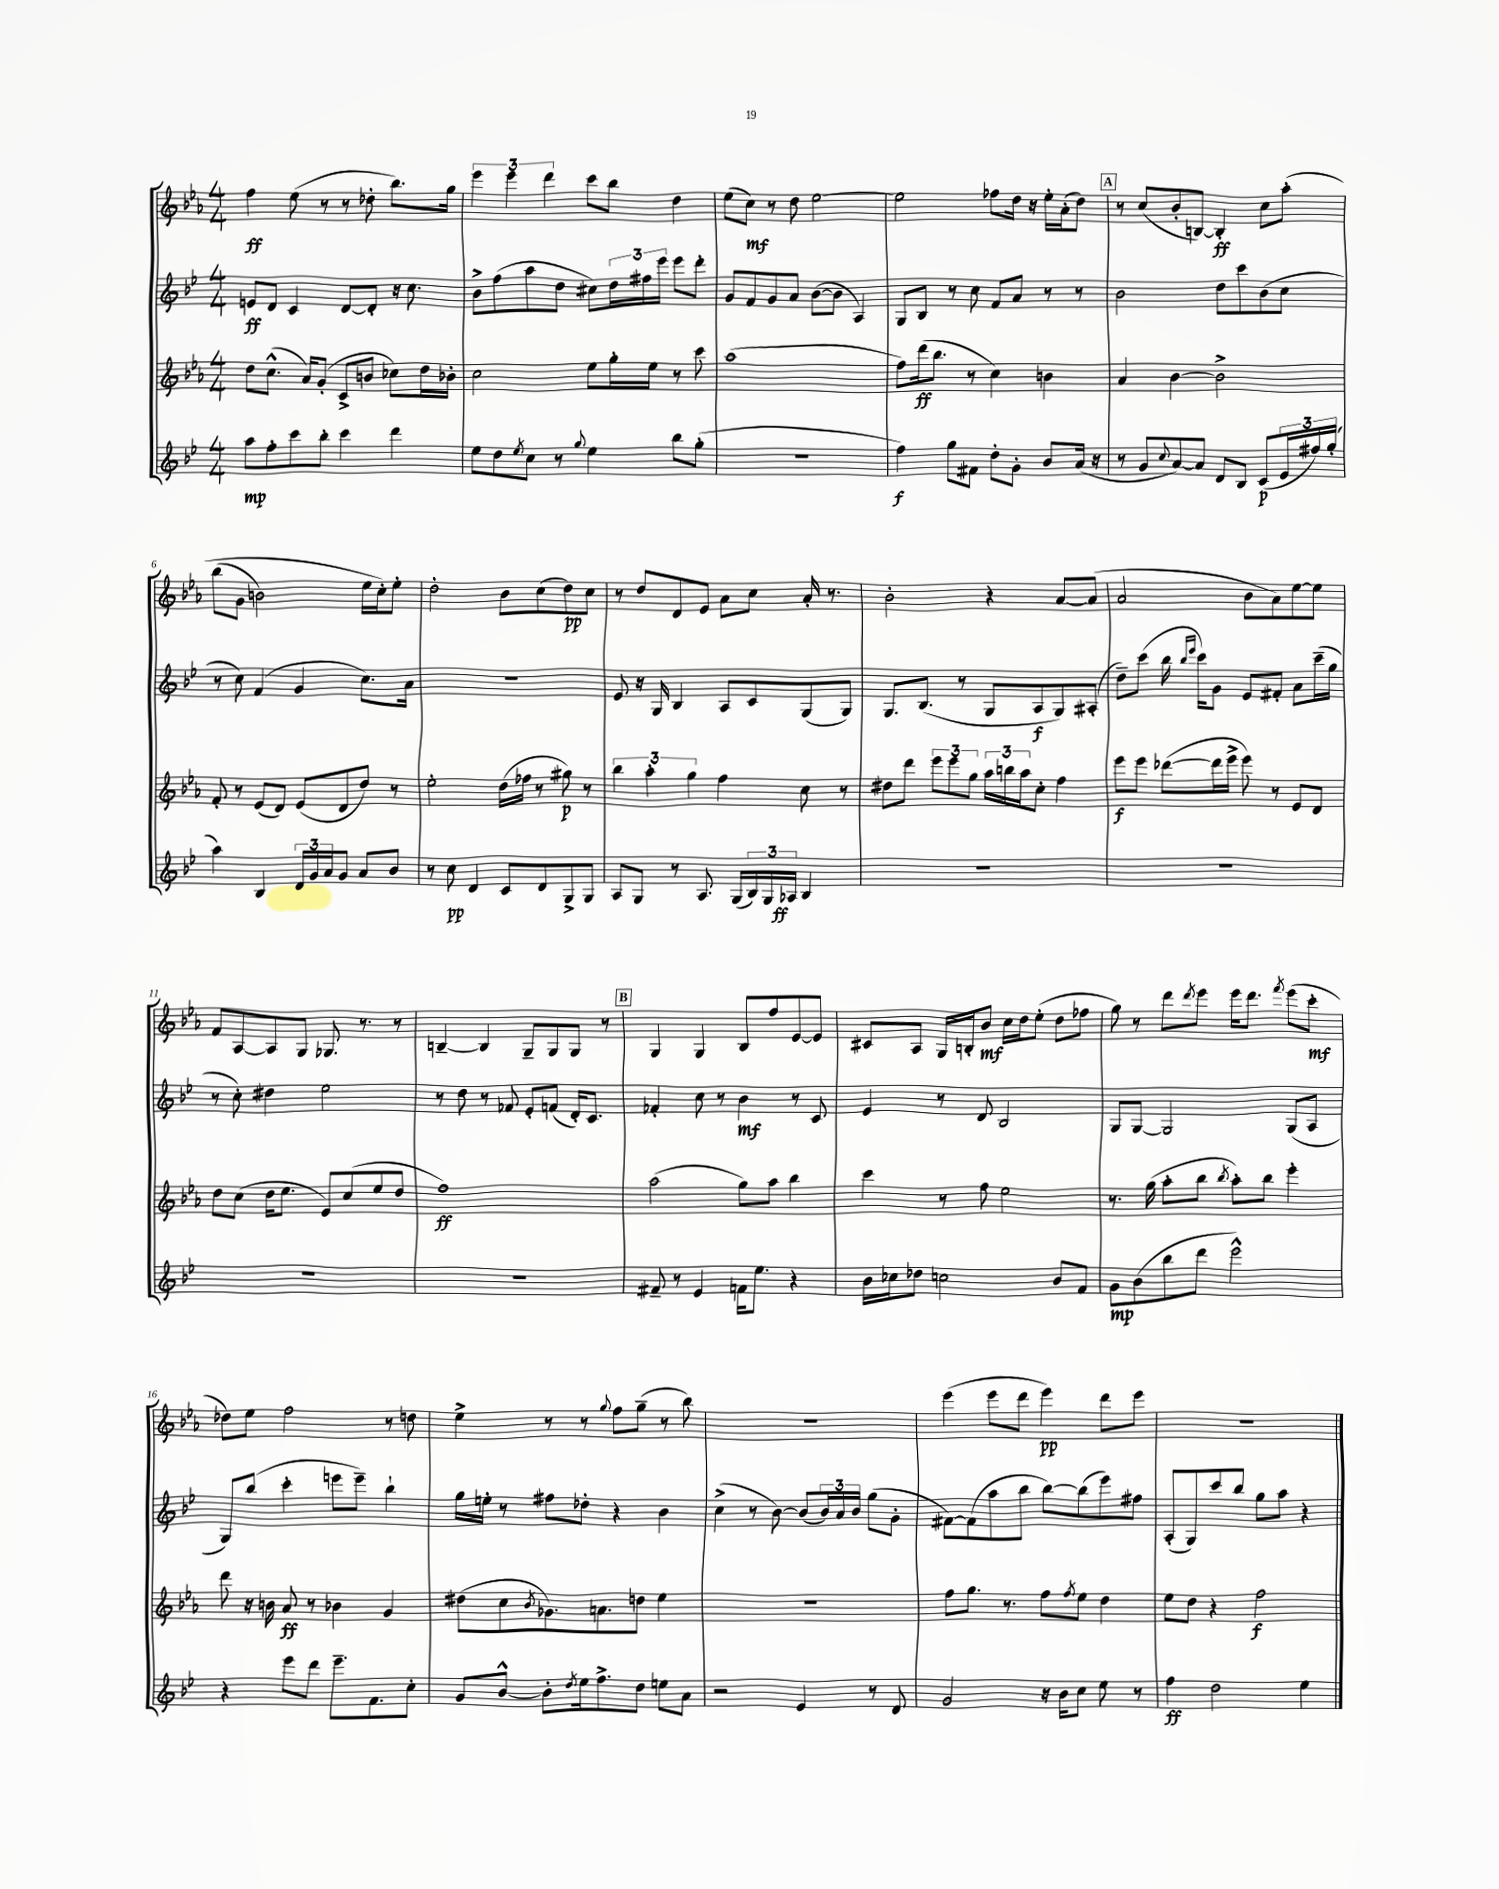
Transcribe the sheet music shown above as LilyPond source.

<<
\new StaffGroup <<
\new Staff = "s0" {
    \clef treble \key ees \major \numericTimeSignature \time 4/4
    f''4\ff ees''8( r8 r8 des''8-. bes''8.) g''16 |
    \tuplet 3/2 { ees'''4 ees'''4 d'''4 } c'''8 bes''8 d''4 |
    ees''8( c''8\mf) r8 d''8 ees''2~ |
    ees''2 fes''8 d''16 r16 ees''16-. aes'16-.( d''8) |
    \mark \markup { \box "A" } r8 c''8( bes'8-. b8~) b4-.\ff c''8 aes''8-.\( |
    bes''8( g'8 b'2) ees''16 c''16-.\) ees''8-. |
    d''2-. bes'8 c''8( d''8\pp) c''8 |
    r8 d''8 d'8 ees'8 aes'8 c''8 aes'16-. r8. |
    bes'2-. r4 aes'8~ aes'8( |
    aes'2 bes'8 aes'8) ees''8~ ees''8 |
    f'8 aes8~ aes8 g8 ges8. r8. r8 |
    b4~-- b4 g8-- g8 g8 r8 |
    \mark \markup { \box "B" } g4 g4 bes8 f''8 ees'8~ ees'8 |
    cis'8 aes8 g16 b16-. bes'8\mf c''16 d''16 ees''8-.( d''8 fes''8 |
    g''8) r8 d'''8 \acciaccatura { d'''8 } ees'''8 ees'''16 d'''8. \acciaccatura { f'''8 } ees'''8( c'''8-.\mf |
    des''8) ees''8 f''2 r8 d''8 |
    ees''4-> r8 r8 \appoggiatura { g''8 } f''8 g''8--( r8 bes''8) |
    R1 |
    ees'''4( ees'''8 d'''8 ees'''4\pp) d'''8 ees'''8 |
    r1 \bar "|." |
}
\new Staff = "s1" {
    \clef treble \key bes \major \numericTimeSignature \time 4/4
    e'8\ff d'8 c'4 d'8~ d'8-. r16 c''8. |
    bes'8-> f''8( a''8 d''8 cis''8) \tuplet 3/2 { d''16 fis''16 ees'''16 } ees'''8 d'''8-. |
    g'8 f'8 g'8 a'8 bes'8~( bes'8 a4) |
    g8 bes8 r8 c''8 f'8 a'8 r8 r8 |
    \mark \markup { \box "A" } bes'2 d''8 c'''8 bes'8( c''8 |
    r8 c''8) f'4( g'4 c''8.) a'16 |
    R1 |
    ees'8 r16 g16 bes4 a8 c'8 g8( g8) |
    g8. bes8.( r8 g8 a8\f g8) ais8-.( |
    d''8--) c'''8( bes''16 \grace { bes''16 ees'''16 } c'''16) g'8 ees'8 fis'8-. a'8 c'''16--( g''16 |
    r8 c''8-.) dis''4 ees''2 |
    r8 d''8 r8 fes'8 ees'8-. f'8( d'16-.) c'8. |
    \mark \markup { \box "B" } fes'4-. c''8 r8 bes'4\mf r8 c'8 |
    ees'4 r8 d'8 bes2 |
    g8 g8~ g2 g8( a8 |
    g8) bes''8( c'''4-. e'''8 e'''8--) bes''4-! |
    g''16 e''16-. r8 fis''8 des''8-. r4 bes'4 |
    c''4->( r8 bes'8~) bes'8( \tuplet 3/2 { bes'16) a'16 bes'16 } g''8( g'8-. |
    fis'8~) fis'8( a''8 bes''8 bes''8~) bes''8( ees'''8) fis''8 |
    a8-.( g8) c'''8 bes''8 g''8 a''8 r4 \bar "|." |
}
\new Staff = "s2" {
    \clef treble \key ees \major \numericTimeSignature \time 4/4
    d''8 c''8.-^( aes'16) g'8-.( c'8-> b'8 ces''8) d''16 bes'16-. |
    c''2 ees''8 g''16-. ees''16 r8 c'''8 |
    aes''1( |
    f''8) d'''16\ff( bes''8. r8 c''4) b'4 |
    \mark \markup { \box "A" } aes'4 bes'4~ bes'2-> |
    f'8-. r8 ees'8( d'8) ees'8( d'8 d''8) r8 |
    ees''2-. d''16( fes''16 r8 gis''8\p) r8 |
    \tuplet 3/2 { bes''4 aes''4-. g''4 } f''4 c''8 r8 |
    dis''8 d'''8 \tuplet 3/2 { ees'''8 ees'''8 g''8 } \tuplet 3/2 { aes''16 b''16 aes''16 } c''8-. f''4 |
    ees'''8\f ees'''8 des'''8~( des'''16 ees'''16-> ees'''8) r8 ees'8 d'8 |
    d''8 c''8( d''16 ees''8. ees'8) c''8( ees''8 d''8 |
    f''1\ff) |
    \mark \markup { \box "B" } aes''2( g''8) aes''8 bes''4 |
    c'''4 r8 f''8 ees''2 |
    r8. g''16( aes''8-. bes''8 \acciaccatura { bes''8 } aes''8-.) bes''8 ees'''4-. |
    d'''8 r16 b'16 aes'8\ff r8 bes'4 g'4 |
    dis''8( c''8 \acciaccatura { bes'8 } ges'8.) a'8. d''8 ees''4 |
    R1 |
    f''8 g''8. r8. f''8 \acciaccatura { f''8 } ees''8 d''4 |
    ees''8 d''8 r4 f''2\f \bar "|." |
}
\new Staff = "s3" {
    \clef treble \key bes \major \numericTimeSignature \time 4/4
    a''8\mp f''8-. c'''8 bes''8-. c'''4 d'''4 |
    ees''8 d''8 \acciaccatura { ees''8 } c''8 r8 \appoggiatura { g''8 } ees''4 bes''8 g''8-.( |
    R1 |
    f''4\f) g''8 fis'8 d''8-. g'8-. bes'8 a'16( r16 |
    \mark \markup { \box "A" } r8 g'8 \appoggiatura { c''8 } a'8~) a'8 d'8 bes8 c'8\p( \tuplet 3/2 { ees'16 fis''16) g''16-.( } |
    a''4) bes4 \tuplet 3/2 { d'16 g'16 a'16 } g'8 a'8 bes'8 |
    r8 c''8\pp d'4 c'8 d'8 g8-> g8 |
    a8 g8 r8 a8. g16( \tuplet 3/2 { bes16) g16 aes16\ff } bes4 |
    R1 |
    R1 |
    R1 |
    R1 |
    \mark \markup { \box "B" } fis'8-- r8 ees'4 f'16 ees''8. r4 |
    bes'16 ces''16 des''8 c''2 bes'8 f'8 |
    g'8\mp bes'8( bes''8 d'''8 ees'''2-^) |
    r4 ees'''8 d'''8 ees'''8.-- f'8. c''8-. |
    g'8 bes'8~-^ bes'8-. \acciaccatura { d''8 } ees''16 f''8.-> d''8 e''8 a'8 |
    r2 ees'4 r8 d'8 |
    g'2 r16 bes'16 c''8 ees''8 r8 |
    f''4\ff d''2 ees''4 \bar "|." |
}
>>
>>
